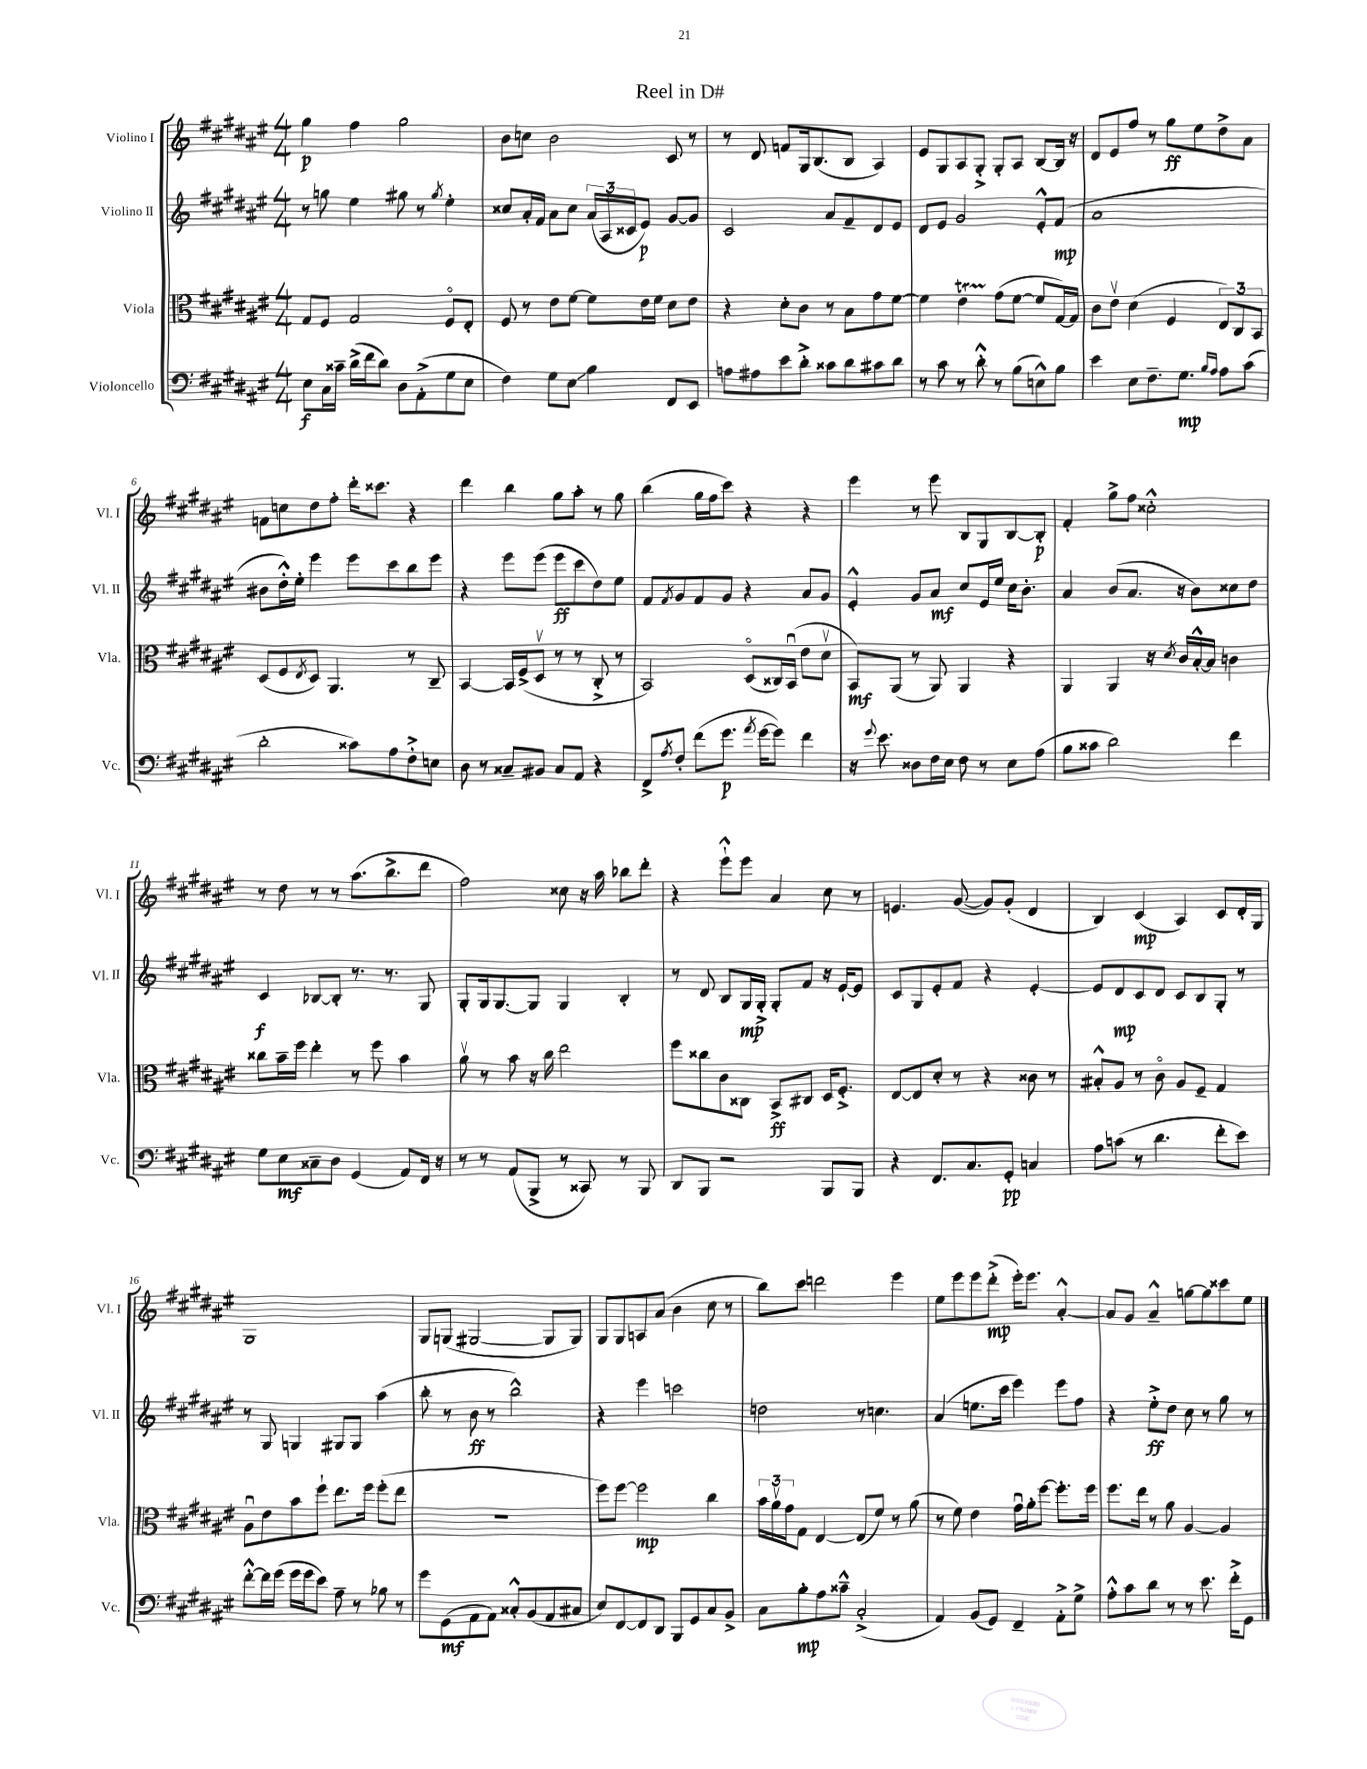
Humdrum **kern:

**kern	**kern	**kern	**kern
*staff4	*staff3	*staff2	*staff1
*clefF4	*clefC3	*clefG2	*clefG2
*k[f#c#g#d#a#e#]	*k[f#c#g#d#a#e#]	*k[f#c#g#d#a#e#]	*k[f#c#g#d#a#e#]
*M4/4	*M4/4	*M4/4	*M4/4
8E#	8G#	8r	4gg#
16C#	8F#	8gg	.
16c##~	.	.	.
(16d#^	2G#	4ee#	4ff#
16f#	.	.	.
8d#)	.	.	.
8D#	.	8gg#	2gg#
(8AA#'^	.	8r	.
.	.	8qgg#	.
8G#	8F#o	4ee#'	.
8E#	8E#'	.	.
=	=	=	=
4F#)	8F#	8cc##	8b
.	8r	16a#'	8cc
.	.	16f#	.
8G#	8e#	8a#	2b
8E#	[8f#	8cc##	.
4B	8f#]	(24a#	.
.	.	24A#	.
.	.	24c##	.
.	16e#	8e#)	.
.	16f#	.	.
8FF#	8d#	[8g#	8c#
8EE#	8e#	8g#]	8r
=	=	=	=
8A	4r	2c#	8r
8A#	.	.	8d#
8e#	8d#'	.	8f
8d#'^	8c#	.	16G#
.	.	.	(8.B
8c##	8r	8a#	.
8d#	8B	8f#~	8B
8c#	8g#	8d#	4A#)
8d#	[8f#	8e#	.
=	=	=	=
8r	4f#]	8d#	8e#
8c#	.	8e#	8G#
8r	4e#	2g#	8A#
8d#'^^	.	.	8G#'^
8r	(8g#	.	8G#'
(8B	[8f#	.	8A#
8E^^)	8f#]	8e#'^^	[8B
8B	[16G#)	(8f#	16B]
.	16G#]	.	16r
=	=	=	=
4e#	8c#	1a#	8d#
.	8e#v	.	8e#
8E#	(4d#	.	8ff#
8.F#~	.	.	8r
.	4F#	.	8gg#
8.G#	.	.	.
.	.	.	8ee#
16qqB	.	.	.
16qqA#	.	.	.
8A#	12E#)	.	8dd#^
.	12C#	.	.
(8c#	.	.	8a#
.	12BB	.	.
=	=	=	=
2d#'	(8D#	8b#	8f
.	8F#	16dd#'^^)	8cc
.	.	16ee#'	.
.	8qE#	.	.
.	8D#)	4eee#	8dd#
.	4.AA#	.	8ff#'
8c##)	.	8eee#	16ddd#'
.	.	.	8.ccc##
8A#	.	8ccc#	.
8F#'^	8r	8bb	4r
8E	8C#~	8eee#	.
=	=	=	=
8D#	[4BB	4r	4ddd#
8r	.	.	.
8C##~	16BB]	8eee#	4bb
.	(16F#^	.	.
8BB#	8D#v	(8eee#	.
8C##	8r	8eee#	8gg#
8AA#	8r	8ccc#	8aa#'
4r	8C#'^	8dd#)	8r
.	8r	8ee#	8gg#
=	=	=	=
8FF#^	2BB)	8f#	(4bb
8qA#	.	8qf#	.
8F#'	.	8g#	.
(8f#	.	8f#	16gg#
.	.	.	16ff#
8.g#	.	8g#	8ccc#)
.	(8D#o	4r	4r
8qa#	.	.	.
[16g#	.	.	.
8g#])	16C##)	.	.
.	(16BBu	.	.
4f#	8e#	8a#	4r
.	8d#v	8g#	.
=	=	=	=
16r	8BB)	4e#'^^	4eee#
8qqg#	.	.	.
8.e#	.	.	.
.	(8AA#	.	.
8D##	8r	8g#	8r
16F#	8AA#)	8a#	8eee#
16E#	.	.	.
8F#	4AA#	8cc#	8B
8r	.	16e#	8G#
.	.	16ee#	.
8E#	4r	16cc#	[8B
.	.	8.b'	.
(8A#	.	.	8B']
=	=	=	=
8B	4AA#	4a#	4f#'
8c##	.	.	.
2d#)	4AA#	(8b	8gg#^
.	.	8.a#	8ff#
.	16r	.	2cc##'^^
.	8qd#	.	.
.	16c#	16r	.
.	[16B'^^	8b)	.
.	16B]	.	.
4f#	4c	8cc##	.
.	.	8dd#	.
=	=	=	=
8G#	8cc##	4c#	8r
8E#	16b~	.	8dd#
.	16ff#	.	.
8C##~	4ee#'	[8B-	8r
8D#	.	8B-']	8r
(4GG#	8r	8.r	(8.aa#
.	8ff#	.	.
.	.	8.r	8.bb^
8AA#)	4b	.	.
16FF#	.	8G#	8ddd#
16r	.	.	.
=	=	=	=
8r	8a#v	8G#'	2ff#)
8r	8r	16G#	.
.	.	[8.G#	.
(8AA#	8b	.	.
8BBB^	16r	8G#]	.
.	16cc#	.	.
8r	2ee#	4G#	8cc##
8CC##)	.	.	16r
.	.	.	16aa#
8r	.	4B'	8bb-
8BBB	.	.	8ddd#'
=	=	=	=
8DD#	8ff#	8r	4r
8BBB	8cc##	8d#	.
2r	8c#	8B	8eee#`^^
.	8C##	16G#	8eee#
.	.	16G#'^	.
.	8BB^	8G#'	4a#
.	8C#	8f#	.
8BBB	16D#	16r	8cc#
.	8.F#'^	[16e#`	.
8BBB	.	8e#]	8r
=	=	=	=
4r	[8E#	8c#	4.e
.	8E#]	8G#	.
8.FF#	8d#'	8e#'	.
.	8r	8f#	([8g#
8.C#	.	.	.
.	4r	4r	8g#])
8GG#'	.	.	(8g#'
4C	8c##	[4e#'	4d#
.	8r	.	.
=	=	=	=
8A#	8B#'^^	8e#]	4B)
(8c	8A#	8d#	.
8r	8r	8c#	(4c#
4.d#	8c#o	8d#	.
.	8A#	8c#	4A#)
.	8F#~	8B	.
8f#'	4G#	8G#'	8c#
8e#)	.	8r	16d#'
.	.	.	16G#
=	=	=	=
[8f#'^^	8A#u	8r	1G#
16f#]	8e#	8G#	.
(16g#	.	.	.
16g#	8b	4G	.
16g#	.	.	.
8e#)	8ff#`	.	.
8A#~	8.ee#	8G#	.
8r	.	8G#	.
.	16ff#	.	.
8B-	(8ff#'	(4aa#	.
8r	8ee#	.	.
=	=	=	=
8g#	1r	8bb'	8G#
(8GG#	.	8r	(8G
8AA#	.	8b	[2G#
8AA#)	.	8r	.
8C##'^^	.	2bb^^)	.
(8BB	.	.	.
8AA#	.	.	8G#]
8C#	.	.	8G#)
=	=	=	=
8E#)	8ff#)	4r	8G#
[8FF#	[8ff#	.	8G#
8FF#]	2ff#]	4eee#	8A
8DD#	.	.	(8a#
8BBB	.	2ccc	4b
8GG#	.	.	.
8C#	4cc#	.	8cc#
8BB^	.	.	8r
=	=	=	=
8C#	24b	2dd	8bb)
.	24a#v	.	.
.	24g#	.	.
8B'	8G#	.	8ccc#
8A#	[4E#	.	2ddd
8c##~^^	.	.	.
(2C#'^	(8E#]	8r	.
.	8f#)	4.cc	.
.	8r	.	4eee#
.	(8a#	.	.
=	=	=	=
4AA#)	8r	(4a#	8ee#
.	8f#)	.	8eee#
(8BB	4e#	8.ee	8eee#
8GG#)	.	.	(8ddd#'^
.	.	16ccc#	.
4FF#~	16g#u	4eee#)	16eee#')
.	16a#'	.	8.eee#
.	[8ff#	.	.
8AA#'^	8.ff#']	8eee#	[4a#'^^
8G#^	.	8ff#	.
.	16ff#	.	.
=	=	=	=
8A#'^^	8.ff#	4r	8a#]
8c#	.	.	8g#
.	16ee#	.	.
8d#	8r	8ee#'^	4a#~^^
8r	8a#	8dd#	.
8r	[4A#	8cc#	[8gg
8.e#	.	8r	8gg]
.	4A#]	8gg#	8ccc##
16f#'^	.	.	.
8GG#	.	8r	8ee#
==	==	==	==
*-	*-	*-	*-
